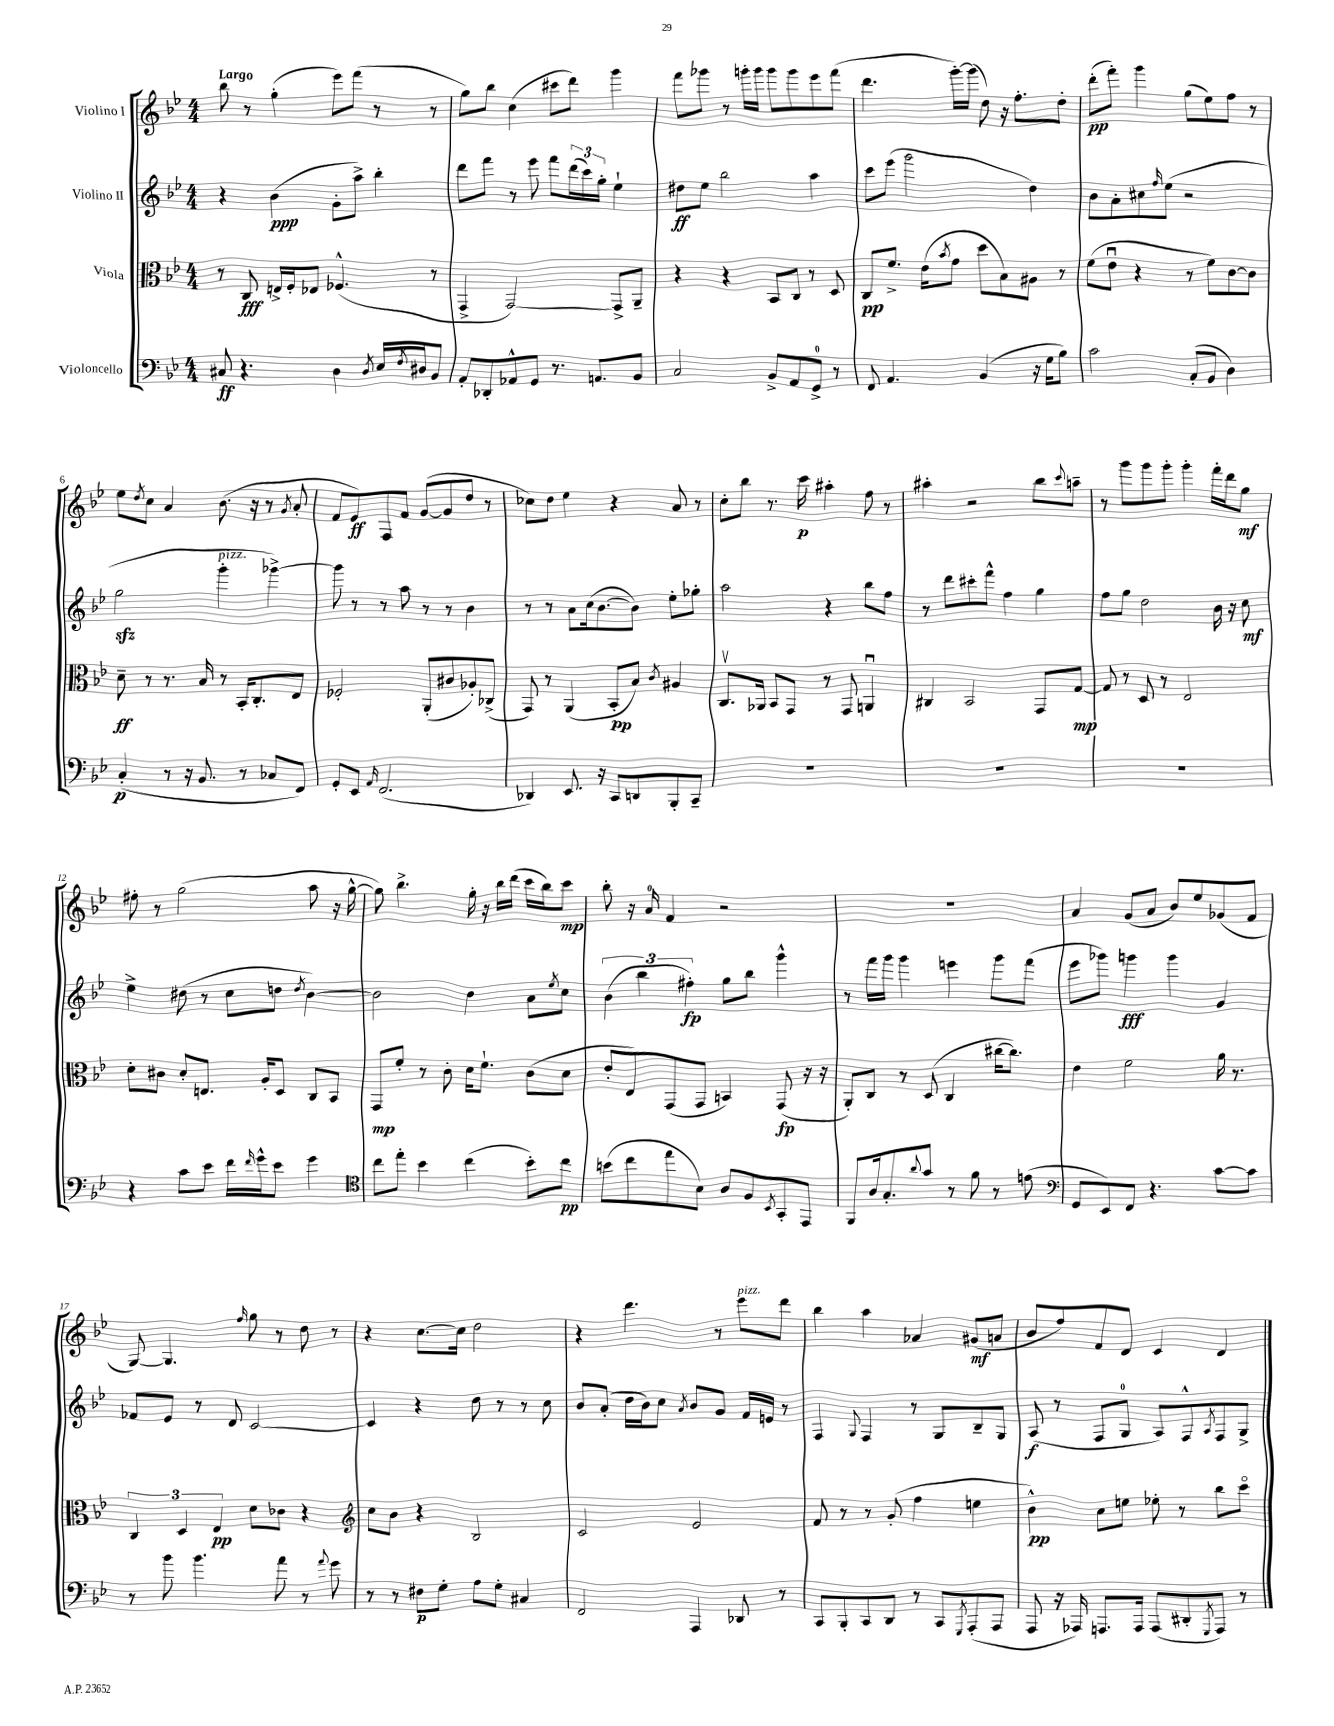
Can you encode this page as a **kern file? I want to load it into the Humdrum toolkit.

**kern	**kern	**kern	**kern
*staff4	*staff3	*staff2	*staff1
*clefF4	*clefC3	*clefG2	*clefG2
*k[b-e-]	*k[b-e-]	*k[b-e-]	*k[b-e-]
*M4/4	*M4/4	*M4/4	*M4/4
8C#	8r	4r	8bb-
4.r	8C	.	8r
.	16E^	(4b-	(4gg'
.	16F'	.	.
.	8E-	.	.
4D	(4.F-^^	8g'	8eee-)
.	.	8aa^)	(8fff
8qD	.	.	.
16E-	.	4bb-'	8r
8qF	.	.	.
16D#	.	.	.
8BB-	8r	.	8r
=	=	=	=
8AA'	4GG^	8ddd	8gg)
8DD-'	.	8fff	8bb-
8AA-^^	[2GG)	8r	(4cc
8GG	.	8eee-	.
8.r	.	8fff	8ccc#
.	.	(24ddd	8ddd)
.	.	24ccc)	.
8.AA	.	.	.
.	.	24gg'	.
.	8GG^]	4ee-`	4ggg
8BB-	8AA~	.	.
=	=	=	=
2C	4r	8dd#	8fff
.	.	8ee-	8ggg-
.	4r	2bb-	8r
.	.	.	16ggg'
.	.	.	16ggg
8BB-^	8BB-	.	8ggg
8AA	8C	.	8ggg
8GG^	8r	4aa	8eee-
8r	8D	.	(8fff
=	=	=	=
8FF	8C	8ccc	4.ddd
4.AA	8.f^	(8eee-	.
.	.	2ggg	.
.	(16e-	.	.
.	8qb-	.	.
.	8g	.	[16ggg')
.	.	.	(16ggg]
(4BB-	8dd	.	8dd)
.	8B-)	.	16r
.	.	.	8.ff'
16r	8A#	4dd)	.
16G	.	.	.
8B-)	8r	.	8dd'
=	=	=	=
2c	(8f	8b-	(8ddd'
.	8e-u	8a'	8fff')
.	4r	8cc#	4ggg
.	.	16qqff	.
.	.	(8ee-	.
(8C'	8r	2r	(8gg
8BB-	8f)	.	8ee-)
4D)	[8c	.	8ff
.	8c]	.	8r
=	=	=	=
(4C'	8d~	2gg	8ee-
.	.	.	8qdd
.	8r	.	8cc
8r	8.r	.	4a
16r	.	.	.
8.BB-	16B-	.	.
.	8r	4ggg'	(8.b-
8r	16BB-'	.	.
.	8.C'	.	16r
8C-	.	[4ggg-^)	8r
.	.	.	8qg
8FF)	8E-	.	8a'
=	=	=	=
8GG'	2F-'	8ggg-]	8f
8EE-	.	8r	8e-)
16qqAA	.	.	.
(2.FF	.	8r	8F
.	.	8aa	8f
.	(8AA'	8r	([8g
.	8c#	8r	8g]
.	8A-')	4b-	8dd
.	(8C-^	.	8r
=	=	=	=
4DD-)	8GG)	8r	8cc-)
.	8r	8r	8dd
8.EE-	(4AA	8a	4ee-
.	.	(16cc	.
16r	.	[8.b-	.
8CC	8BB-'	.	4r
8DD	8B-)	8b-])	.
.	8qc	.	.
8BBB-'	4A#	8ee-'	8a
8CC~	.	8gg-'	8r
=	=	=	=
1r	8.Cv	2aa	8cc'
.	.	.	8bb-
.	16AA-	.	.
.	8BB-	.	8.r
.	8GG	.	.
.	.	.	16ccc
.	8r	4r	4aa#'
.	8GG	.	.
.	4AAu	8bb-	8ff
.	.	8ff	8r
=	=	=	=
1r	4C#	8r	4aa#'
.	.	8ddd	.
.	2BB-	8ccc#'	2r
.	.	8fff^^	.
.	.	4ff	.
.	8GG	4gg	8bb-
.	.	.	8qqccc
.	[8G	.	8aa~
=	=	=	=
1r	8G]	8ff	8r
.	8r	8gg	8ggg
.	8D	2dd	8ggg
.	8r	.	8ggg'
.	2E-	.	4ggg'
.	.	16b-	16fff'
.	.	16r	16ddd
.	.	8cc	8gg
=	=	=	=
4r	8d'	4ee-^	8ff#'
.	8c#	.	8r
8c	8d'	(8dd#	(2gg
8e-	8.E	8r	.
16f	.	8cc	.
16qqf	.	.	.
16g^^	16A'	.	.
8e-	8D	8dd	.
.	.	8qdd	.
4g	8C	[4b-)	8aa
.	8BB-	.	16r
.	.	.	[16gg^^
=	=	=	=
*clefC4	*	*	*
8cc	8GG	2b-]	8gg])
8ee-'	8f'	.	4.bb-^
4b-	8r	.	.
.	8c'	.	.
(4cc	16d	4dd	16gg'
.	8.f`	.	16r
.	.	.	16bb-
.	.	.	(16ddd
8b-')	(8c	8a	16ccc
.	.	.	16bb-)
.	.	8qee-	.
8cc	8d	8cc	8ccc
=	=	=	=
(8b	8e-'	(6b-	8bb-'
8cc	8E-)	.	16r
.	.	6bb-	.
.	.	.	16a
8ee-	(8GG	.	4f
.	.	6ff#')	.
8B-)	8GG	.	.
8A	4BB)	8gg	2r
8F	.	8bb-	.
8qBB-	.	.	.
8GG'	(8GG	4ggg^^	.
8EE-	16r	.	.
.	16r	.	.
=	=	=	=
8FF	8AA')	8r	1r
16A	8C	16fff	.
8.G'	.	16ggg	.
.	8r	4ggg	.
8qqa	.	.	.
8g	(8D	.	.
8r	4C	4eee	.
8f	.	.	.
8r	[16cc#	8ggg	.
.	8.cc#])	.	.
(8e	.	(8fff	.
=	=	=	=
*clefF4	*	*	*
8GG	4e-	8eee-	4a
8EE-)	.	8ggg-)	.
8FF	2f	4ggg	(8g
4.r	.	.	8a
.	.	4ggg	8b-)
.	.	.	8ee-
[8c	16a	4g	(8g-
.	8.r	.	.
8c]	.	.	8f
=	=	=	=
8r	6C	8f-	[8G)
8b-	.	8e-	4.G]
.	6D	.	.
4.b-	.	8r	.
.	6E-	.	.
.	.	8d	.
.	.	.	16qqff
.	8d	[2c	8gg
8a	8c-	.	8r
8r	4r	.	8dd
8qqa	.	.	.
8g	.	.	8r
=	=	=	=
*	*clefG2	*	*
8r	8cc	4c]	4r
8r	8b-	.	.
8F#	4r	4r	[8.cc
8G'	.	.	.
.	.	.	16cc]
8A	2B-	8dd	2dd
8G'	.	8r	.
4C#	.	8r	.
.	.	8cc	.
=	=	=	=
2FF	2c	8b-	4r
.	.	(8a'	.
.	.	16dd	4.ddd
.	.	16b-)	.
.	.	8cc	.
.	.	8qa	.
4AAA	2e-	8b-	.
.	.	8g	8r
8DD-	.	16f	8eee-
.	.	16e	.
8r	.	8r	8ddd
=	=	=	=
8CC	8f	4F	4bb-
8BBB-'	8r	.	.
.	.	8qqG	.
8CC	8r	4F	4aa
8DD	(8g'	.	.
8r	4ff	8r	4a-
8CC	.	8G	.
8qGGG	.	.	.
(8AAA'	4ee	8B-~	(8g#
8AAA	.	8G	8a
=	=	=	=
8AAA	4b-^^)	(8A	8b-
16r	.	8r	8ff)
16AAA-)	.	.	.
8.AAA	8cc	8F	8f
.	8ee	8G	8d
16AAA	.	.	.
(8AAA	8ee-'	8A)	4c
8DD#'	8r	8F^^	.
8qGGG	.	8qA	.
8AAA)	8bb-	8F	4d
8r	8ccco	8G^	.
==	==	==	==
*-	*-	*-	*-
